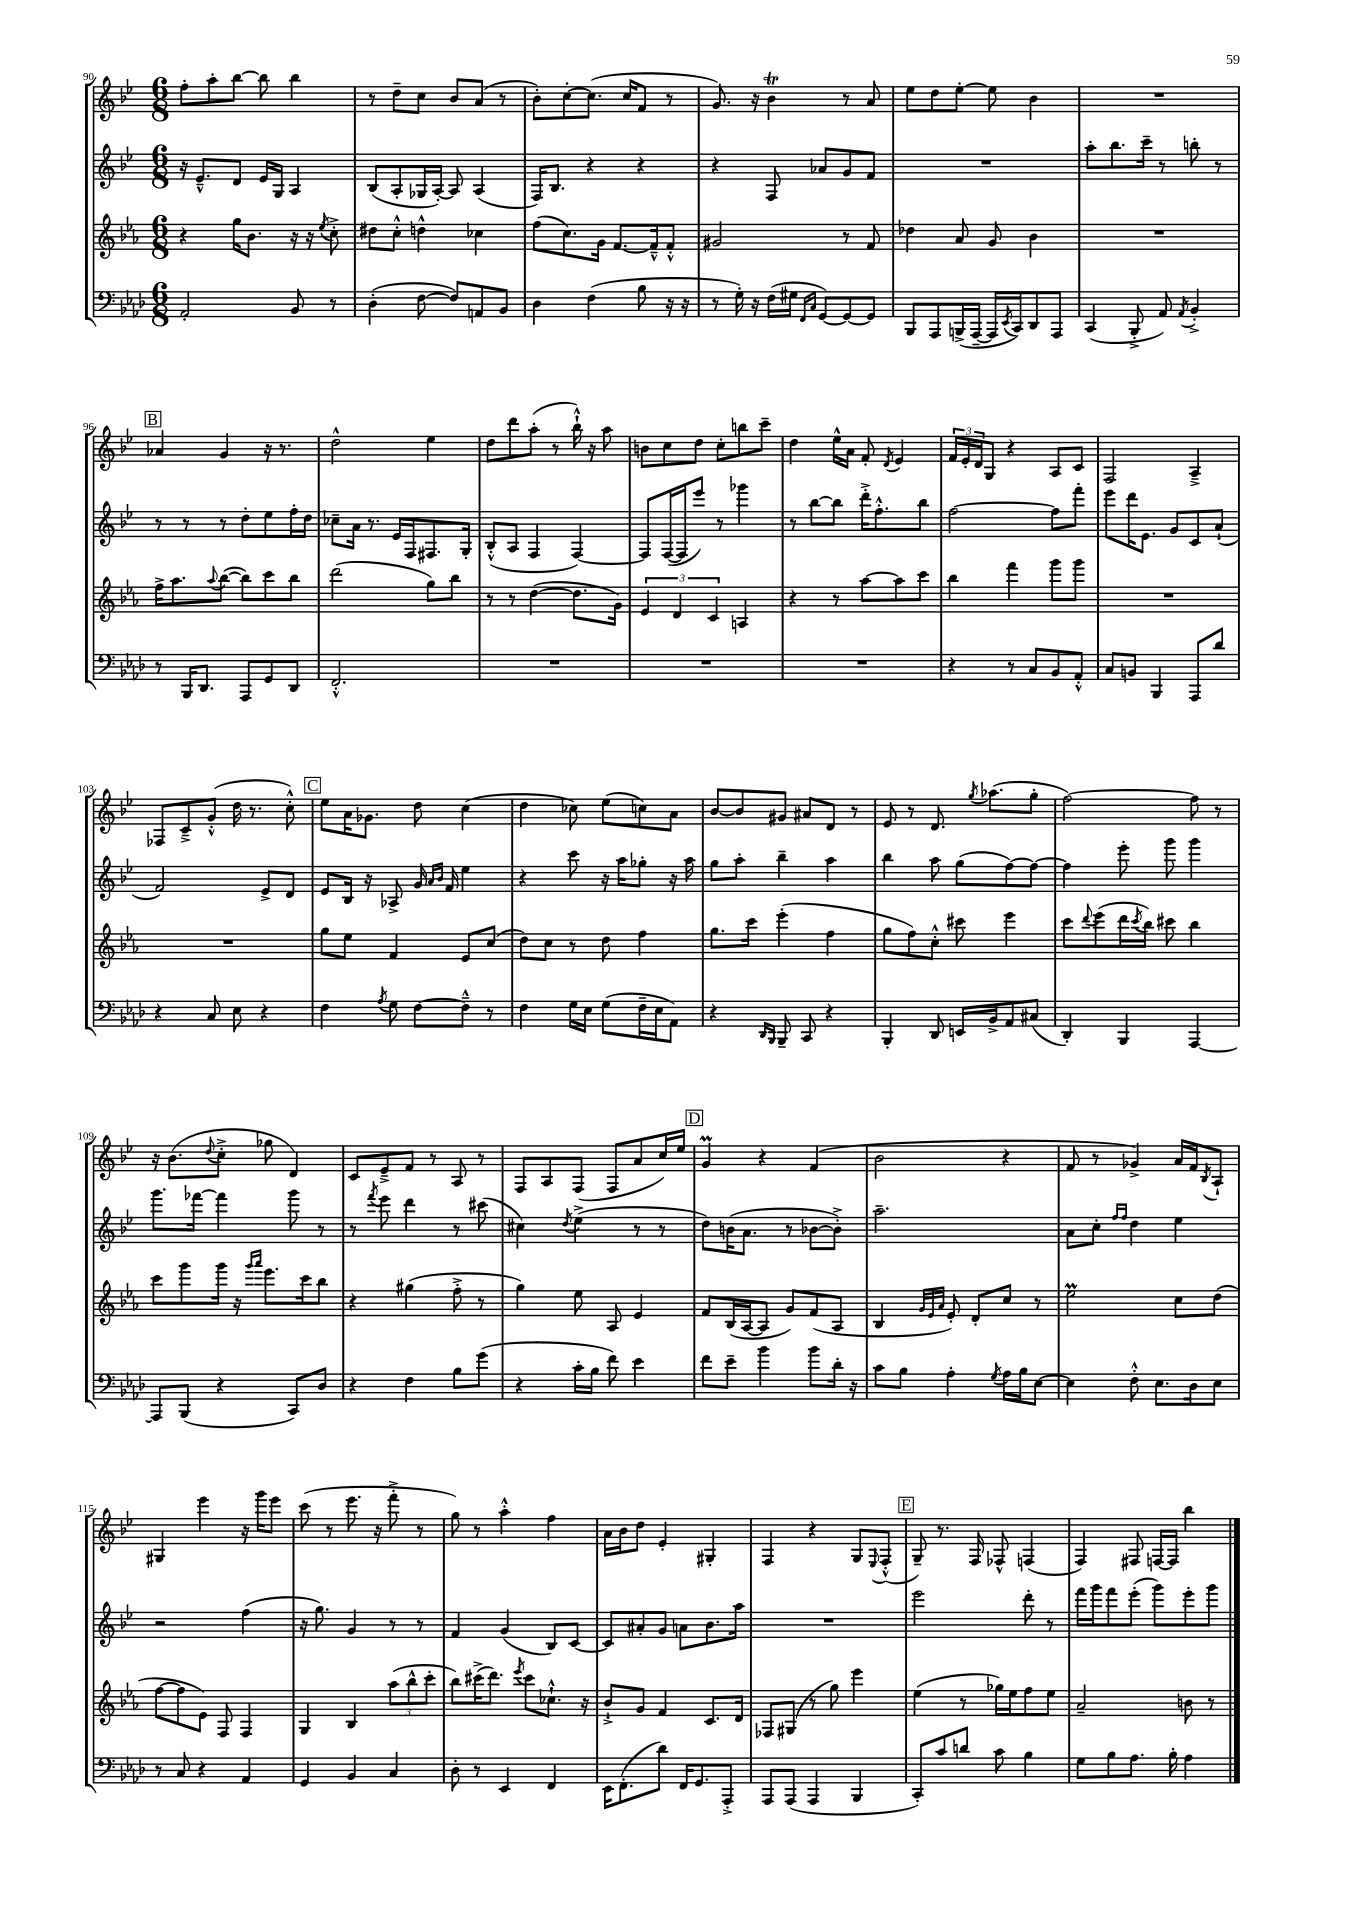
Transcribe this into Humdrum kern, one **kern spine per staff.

**kern	**kern	**kern	**kern
*staff4	*staff3	*staff2	*staff1
*clefF4	*clefG2	*clefG2	*clefG2
*k[b-e-a-d-]	*k[b-e-a-]	*k[b-e-]	*k[b-e-]
*M6/8	*M6/8	*M6/8	*M6/8
2AA-'	4r	16r	8ff'
.	.	8.e-~^^	.
.	.	.	8aa'
.	16gg	8d	[8bb-
.	8.b-	.	.
.	.	16e-	8bb-]
.	.	16G	.
8BB-	16r	4A	4bb-
.	16r	.	.
.	8qee-	.	.
8r	8cc'^	.	.
=	=	=	=
(4D-'	8dd#	(8B-	8r
.	8cc'^^	8A'	8dd~
[8F	4dd^^	16G-	8cc
.	.	[16A')	.
8F])	.	8A]	8b-
8AA	4cc-	(4A	(8a
8BB-	.	.	8r
=	=	=	=
4D-	(8ff	16F)	8b-')
.	.	8.B-	.
.	8.cc)	.	[8cc'
(4F	.	4r	(8.cc]
.	16g	.	.
.	[8.f	.	.
.	.	.	16cc
8B-	.	4r	8f
.	16f~^^]	.	.
16r	8f'^^	.	8r
16r	.	.	.
=	=	=	=
8r	2g#	4r	8.g)
16G')	.	.	.
16r	.	.	16r
(16F	.	8F	4b-
16G#	.	.	.
16qqFF	.	.	.
16qqC	.	.	.
[8GG)	.	8a-	.
8GG_	8r	8g	8r
8GG]	8f	8f	8a
=	=	=	=
8BBB-	4dd-	2.r	8ee-
8AAA-	.	.	8dd
(16BBB^	8a-	.	[8ee-'
[16AAA-~	.	.	.
16AAA-]	8g	.	8ee-]
8qEE-	.	.	.
16CC)	.	.	.
8DD-	4b-	.	4b-
8AAA-	.	.	.
=	=	=	=
(4CC	2.r	8aa'	2.r
.	.	8.bb-	.
8BBB-'^	.	.	.
.	.	16ccc~	.
8AA-)	.	8r	.
8qAA-	.	.	.
4BB-'^	.	8bb'	.
.	.	8r	.
=	=	=	=
8r	16ff^	8r	4a-
.	8.aa-	.	.
16BBB-	.	8r	.
8.DD-	.	.	.
.	8qqaa-	.	.
.	([8bb-	8r	4g
8AAA-	8bb-])	8dd'	.
8GG	8ccc	8ee-	16r
.	.	.	8.r
8DD-	8bb-	16ff'	.
.	.	16dd	.
=	=	=	=
2.FF'^^	(2ddd	8cc-~	2dd^^
.	.	16a	.
.	.	8.r	.
.	.	16e-	.
.	.	16F	.
.	8gg)	8.F#	4ee-
.	8bb-	.	.
.	.	16G'	.
=	=	=	=
2.r	8r	(8B-'^^	8dd
.	8r	8A	8ddd
.	([4dd	4F	(8aa'
.	.	.	8r
.	8.dd]	[4F)	16bb-`^^)
.	.	.	16r
.	.	.	8aa
.	16g)	.	.
=	=	=	=
2.r	6e-	8F]	8b
.	.	([16F	8cc
.	6d	.	.
.	.	16F]	.
.	.	8eee-)	8dd
.	6c	.	.
.	.	8r	8cc'
.	4A	4ggg-	8bb
.	.	.	8ccc~
=	=	=	=
2.r	4r	8r	4dd
.	.	[8bb-	.
.	8r	8bb-]	16ee-^^
.	.	.	16a
.	[8aa-	16ddd'^	8f'
.	.	8.ff'^^	.
.	.	.	8qd
.	8aa-]	.	4e-
.	8ccc	8bb-	.
=	=	=	=
4r	4bb-	[2ff	24f
.	.	.	24e-'
.	.	.	24d
.	.	.	8G
8r	4fff	.	4r
8C	.	.	.
8BB-	8ggg	8ff]	8A
8AA-'^^	8ggg	8fff'	8c
=	=	=	=
8C	2.r	8eee-	2F
8BB	.	16ddd	.
.	.	8.e-	.
4BBB-	.	.	.
.	.	8g	.
8AAA-	.	8c	4A~^
8d-	.	(8a`	.
=	=	=	=
4r	2.r	2f)	8F-
.	.	.	8c~^
8C	.	.	(8g'^^
8E-	.	.	16dd
.	.	.	8.r
4r	.	8e-^	.
.	.	8d	8cc'^^)
=	=	=	=
4F	8gg	8e-	8ee-
.	8ee-	16B-	16a
.	.	16r	8.g-
8qA-	.	.	.
8G	4f	8A-^	.
[8F	.	16g	8dd
.	.	16qqa	.
.	.	16qqb-	.
.	.	16f	.
8F~^^]	8e-	4ee-	(4cc
8r	(8cc	.	.
=	=	=	=
4F	8dd)	4r	4dd
.	8cc	.	.
16G	8r	8ccc	8cc-)
16E-	.	.	.
(8G	8dd	16r	(8ee-
.	.	16aa	.
16F~	4ff	8gg-'	8cc)
16E-	.	.	.
8AA-)	.	16r	8a
.	.	16aa	.
=	=	=	=
4r	8.gg	8gg	[8b-
.	.	8aa'	8b-]
.	16ccc	.	.
16qqDD-	.	.	.
16qqBBB-	.	.	.
8BBB-~	(4eee-'	4bb-~	8g#
8CC	.	.	8a#
4r	4ff	4aa	8d
.	.	.	8r
=	=	=	=
4BBB-'	8gg	4bb-	8e-
.	8ff)	.	8r
8DD-	8cc'^^	8aa	8.d
16EE	8ccc#	(8gg	.
.	.	.	8qgg
16BB-^	.	.	(8.aa-
8AA-	4eee-	[8ff)	.
(8C#	.	8ff_	8gg'
=	=	=	=
4DD-')	8ccc	4ff]	[2ff)
.	8qqddd	.	.
.	(8eee-	.	.
4BBB-	16ddd	8eee-'	.
.	8qccc	.	.
.	16bb-)	.	.
.	8ccc#	8ggg	.
[4AAA-	4bb-	4ggg	8ff]
.	.	.	8r
=	=	=	=
8AAA-]	8ccc	8.ggg	16r
.	.	.	(8.b-
(8BBB-	8ggg	.	.
.	.	[16fff-	.
.	.	.	8qqdd
4r	16ggg	4fff-]	8cc'^
.	16r	.	.
.	16qqggg	.	.
.	16qqaaa-	.	.
.	8.eee-	.	8gg-
8CC)	.	8ggg	4d)
.	16ccc	.	.
8D-	8bb-	8r	.
=	=	=	=
4r	4r	8r	8c
.	.	8qfff	.
.	.	8eee-	8e-~^
4F	(4gg#	4ddd	8f
.	.	.	8r
8B-	8ff'^	8r	8A
(8g	8r	(8ccc#	8r
=	=	=	=
4r	4gg)	4cc#)	8F
.	.	.	8A
.	.	8qdd	.
16c'	8ee-	(4ee-^	(8F
16B-	.	.	.
8f)	8A-	.	8F
4e-	4e-	8r	8a
.	.	8r	16cc)
.	.	.	16ee-
=	=	=	=
8f	8f	8dd)	4g
8e-~	(16B-	(16b	.
.	[16A-	8.a	.
4b-	8A-]	.	4r
.	8g)	8r	.
8b-	(8f	[8b-	(4f
16d-'	8A-	8b-'^])	.
16r	.	.	.
=	=	=	=
8c	4B-	2.aa~	2b-
8B-	.	.	.
.	32qqg	.	.
.	32qqe-	.	.
.	32qqa-	.	.
4A-'	8e-')	.	.
.	8d'	.	.
8qG	.	.	.
16A-	8cc	.	4r
16B-	.	.	.
[8E-	8r	.	.
=	=	=	=
4E-]	2ee-	8a	8f
.	.	8cc'	8r
.	.	16qqff	.
.	.	16qqff	.
8F'^^	.	4dd	4g-^)
8.E-	.	.	.
.	8cc	4ee-	16a
16D-	.	.	16f
.	.	.	8qB-
8E-	(8dd	.	8A`
=	=	=	=
8r	[8ff	2r	4G#
8C	8ff]	.	.
4r	8e-)	.	4eee-
.	8F	.	.
4AA-	4F	(4ff	16r
.	.	.	16ggg
.	.	.	8eee-
=	=	=	=
4GG	4G	16r	(8ccc
.	.	8.gg)	.
.	.	.	8r
4BB-	4B-	4g	8.eee-
.	.	.	16r
4C	(12aa-	8r	8fff'^
.	12bb-^^	.	.
.	.	8r	8r
.	12ccc'	.	.
=	=	=	=
8D-'	8bb-)	4f	8gg)
8r	(16ccc#^	.	8r
.	8.ddd)	.	.
4EE-	.	(4g	4aa'^^
.	8qeee-	.	.
.	8ccc#	.	.
4FF	8.cc-`^^	8B-)	4ff
.	.	[8c	.
.	16r	.	.
=	=	=	=
16EE-	8b-`^	8c]	16a
(8.FF'	.	.	16b-
.	8g	8a#'	8dd
8d-)	4f	8g	4e-'
16FF	.	8a	.
8.GG	.	.	.
.	8.c	8.b-	4G#'
8AAA-'^	.	.	.
.	16d	16aa	.
=	=	=	=
8AAA-	8F-	2.r	4F
(8AAA-	(8G#	.	.
4AAA-	8r	.	4r
.	8gg)	.	.
4BBB-	4eee-	.	8G
.	.	.	8qqE-
.	.	.	(8F'^^
=	=	=	=
8CC')	(4ee-	2eee-	8G~)
8c	.	.	8.r
8d	8r	.	.
.	.	.	16F
8c	16gg-)	.	8F-^^
.	16ee-	.	.
4B-	8ff	8ddd'	(4F
.	8ee-	8r	.
=	=	=	=
8G	2a-~	16fff	4F)
.	.	16ggg	.
8B-	.	8fff	.
8.A-	.	(8eee-'	8F#
.	.	8ggg)	[16F
16B-'	.	.	16F]
4A-	8b	8eee-'	4bb-
.	8r	8ggg	.
==	==	==	==
*-	*-	*-	*-
